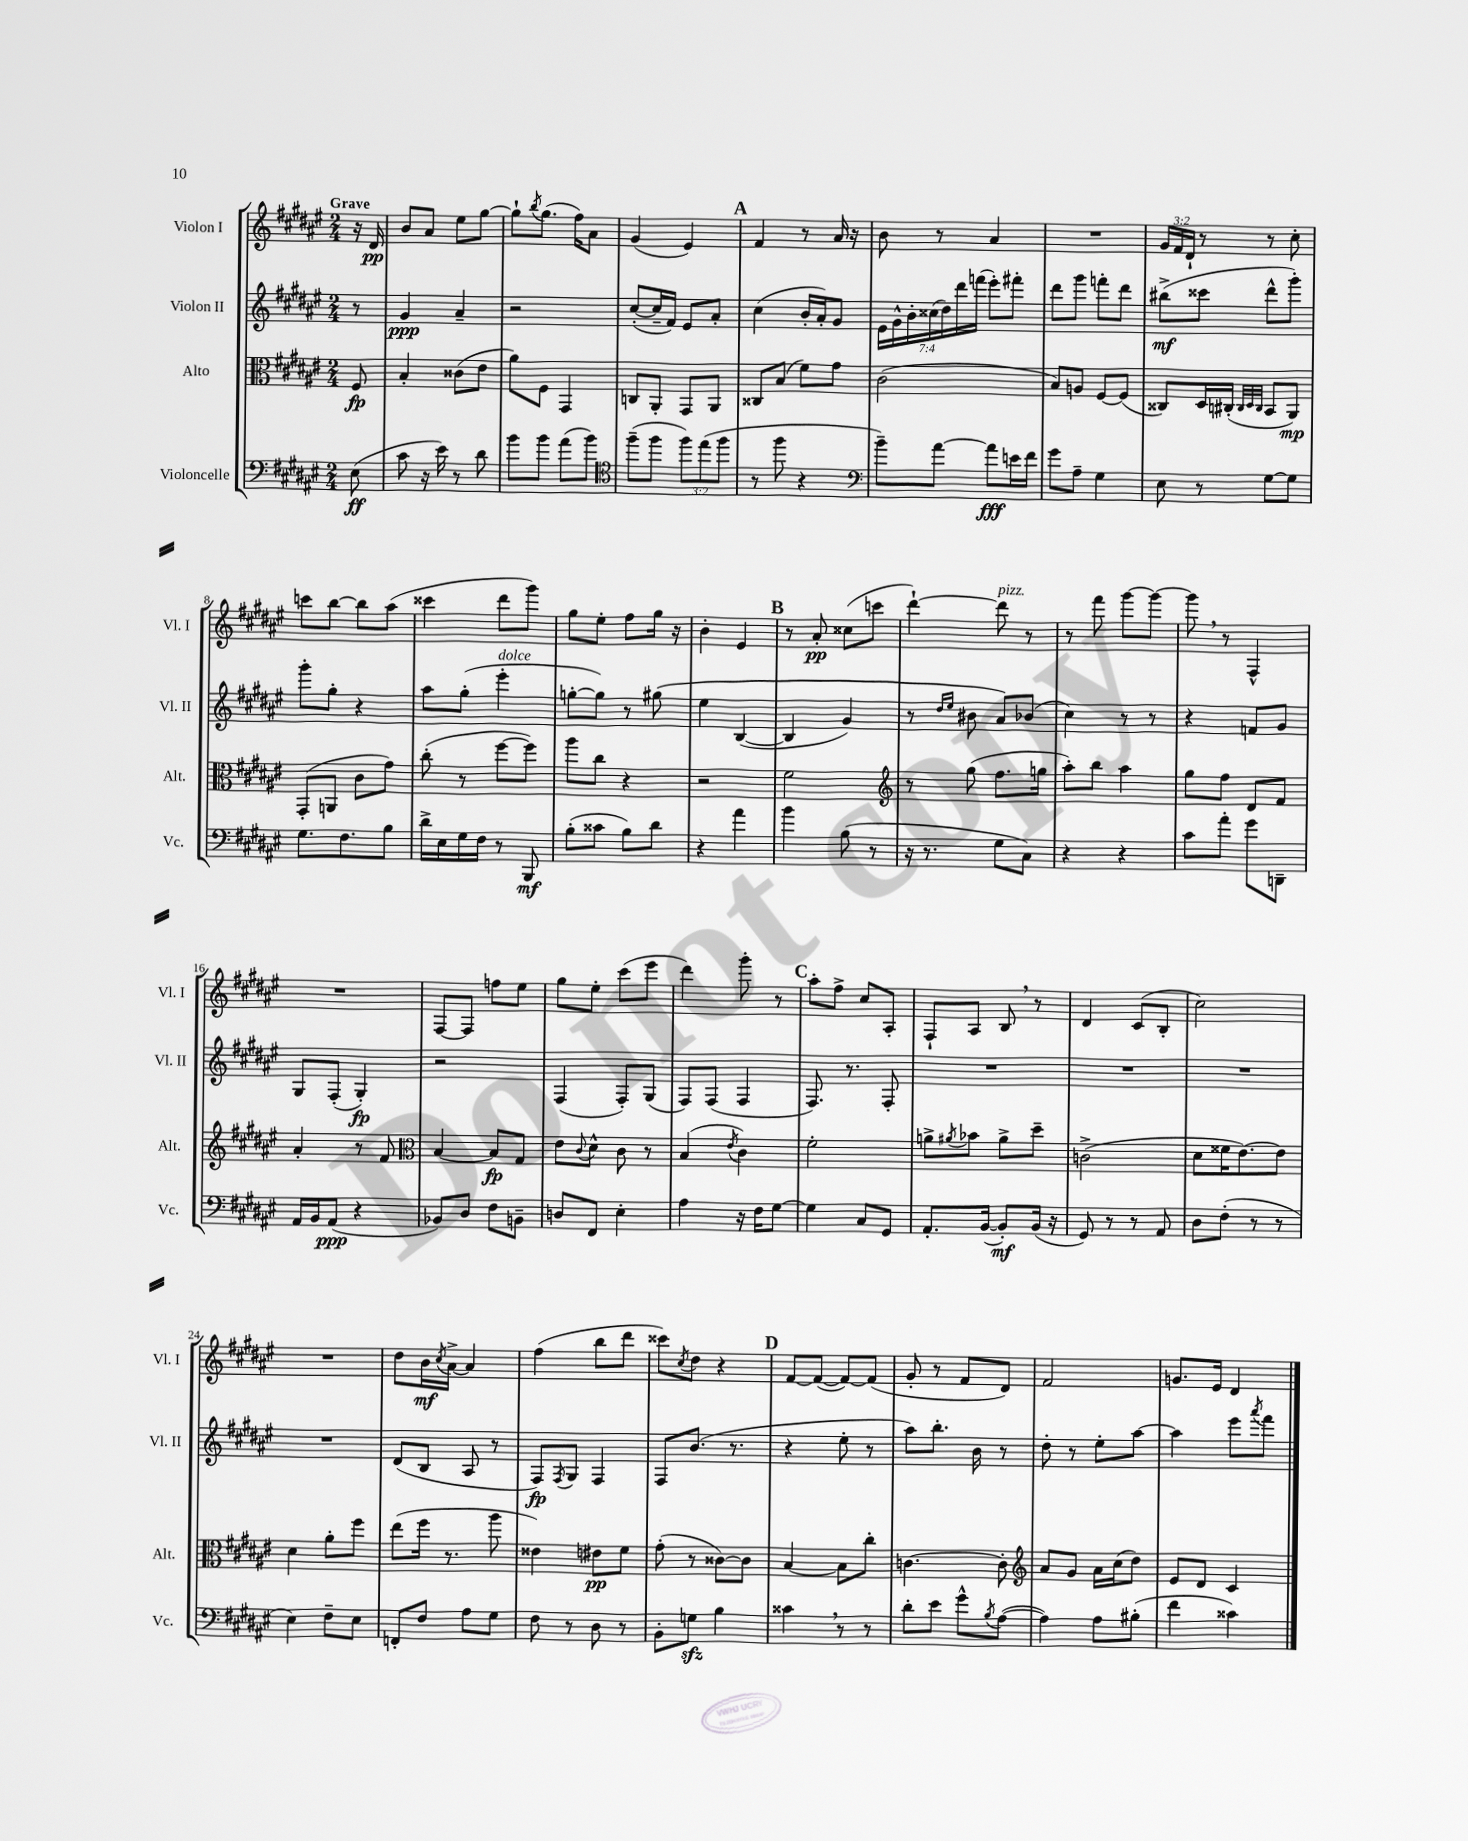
<<
\new StaffGroup <<
\new Staff = "s0" \with { instrumentName = "Violon I" shortInstrumentName = "Vl. I" } {
    \clef treble \key fis \major \numericTimeSignature \time 2/4 \override Staff.TupletNumber.text = #tuplet-number::calc-fraction-text \partial 8 \tempo "Grave"
    r16 dis'16\pp |
    b'8 ais'8 eis''8 gis''8~ |
    gis''8-! \acciaccatura { b''8 } gis''8.( fis''16) ais'8 |
    gis'4( eis'4) |
    \mark \markup { \bold "A" } fis'4 r8 ais'16 r16 |
    b'8 r8 ais'4 |
    R2 |
    \tuplet 3/2 { gis'16 fis'16 dis'16-! } r8 r8 cis''8-. |
    c'''8 b''8~ b''8 ais''8( |
    cisis'''4 dis'''8 gis'''8) |
    gis''8 eis''8-. fis''8 gis''16 r16 |
    b'4-. eis'4 |
    \mark \markup { \bold "B" } r8 ais'8-.\pp cisis''8( c'''8 |
    dis'''4~-!) dis'''8^\markup { \italic "pizz." } r8 |
    r8 fis'''8 gis'''8~ gis'''8~ |
    gis'''8 \breathe r8 fis4-^ |
    R2 |
    fis8~ fis8 f''8 eis''8 |
    gis''8 eis''8-. cis'''8( eis'''8 |
    dis'''4) gis'''8-. r8 |
    \mark \markup { \bold "C" } ais''8-. fis''8-> cis''8 ais8-. |
    fis8-! ais8 b8 \breathe r8 |
    dis'4 cis'8( b8-. |
    cis''2) |
    R2 |
    dis''8 b'16\mf \acciaccatura { cis''8 } ais'16~-> ais'4 |
    fis''4( b''8 dis'''8 |
    cisis'''8) \acciaccatura { cis''8 } dis''8 r4 |
    \mark \markup { \bold "D" } fis'8~ fis'8~( fis'8~) fis'8( |
    gis'8-. r8 fis'8 dis'8) |
    fis'2 |
    g'8. eis'16 dis'4 \bar "|." |
}
\new Staff = "s1" \with { instrumentName = "Violon II" shortInstrumentName = "Vl. II" } {
    \clef treble \key fis \major \numericTimeSignature \time 2/4 \override Staff.TupletNumber.text = #tuplet-number::calc-fraction-text \partial 8
    r8 |
    gis'4\ppp ais'4-- |
    r2 |
    cis''8~-.( cis''16-- fis'16) eis'8 ais'8-. |
    \mark \markup { \bold "A" } cis''4( b'16-. ais'16-.) gis'8 |
    \tuplet 7/4 { eis'16 gis'16-^ b'16-. cisis''16( dis''16) dis'''16 f'''16( } eis'''8-.) fis'''8-. |
    dis'''8 gis'''8 f'''8-. dis'''8 |
    bis''8->\mf( cisis'''8 dis'''8-^ gis'''8-.) |
    gis'''8-. gis''8-. r4 |
    ais''8 gis''8-.( eis'''4-.^\markup { \italic "dolce" } |
    g''8~-. g''8) r8 gis''8\( |
    eis''4 b4~( |
    \mark \markup { \bold "B" } b4 gis'4) |
    r8 \grace { dis''16 eis''16 } bis'8 ais'8\) bes'8( |
    cis''4) r8 r8 |
    r4 f'8 gis'8 |
    gis8 fis8-.( gis4-.\fp) |
    r2 |
    fis4( fis8-.) gis8( |
    fis8) fis8( fis4 |
    \mark \markup { \bold "C" } fis8.) r8. fis8-. |
    R2 |
    R2 |
    R2 |
    R2 |
    dis'8( b8 ais8 r8 |
    fis8\fp) \acciaccatura { fis8 } gis8 fis4 |
    fis8 b'8.( r8. |
    \mark \markup { \bold "D" } r4 eis''8-. r8 |
    ais''8) b''8.-. b'16 r8 |
    dis''8-. r8 eis''8-. ais''8~ |
    ais''4 eis'''8 \acciaccatura { ais'''8 } fis'''8 \bar "|." |
}
\new Staff = "s2" \with { instrumentName = "Alto" shortInstrumentName = "Alt." } {
    \clef alto \key fis \major \numericTimeSignature \time 2/4 \partial 8
    fis8\fp |
    b4-. cisis'8( eis'8 |
    ais'8) fis8 gis,4 |
    c8 ais,8-. gis,8 ais,8 |
    \mark \markup { \bold "A" } cisis8 b8( fis'8) gis'8 |
    cis'2( |
    b8) a8 fis8~ fis8( |
    cisis8) dis16 cis16-.( \grace { cis32 dis32 cis32 } b,8 ais,8\mp) |
    gis,8-.( a,8 cis'8 gis'8) |
    cis''8-.( r8 fis''8~ fis''8) |
    ais''8 cis''8 r4 |
    r2 |
    \mark \markup { \bold "B" } fis'2 |
    \clef treble r8 gis''8( fis''8. g''16 |
    ais''8-.) b''8 ais''4 |
    gis''8 fis''8 dis'8 fis'8 |
    ais'4-. r8 fis'8 |
    \clef alto b4~ b8\fp gis8 |
    eis'8 \appoggiatura { cis'8 } dis'8-^ cis'8 r8 |
    b4( \acciaccatura { eis'8 } cis'4) |
    \mark \markup { \bold "C" } fis'2-. |
    a'8-> \acciaccatura { ais'8 } bes'8 ais'8-> dis''8-- |
    c'2->( |
    dis'8 fisis'16 eis'8.~) eis'8 |
    dis'4 ais'8-. fis''8 |
    eis''8( fis''16 r8. ais''8 |
    eisis'4) eis'8\pp fis'8 |
    gis'8-.( r8 cisis'8~) cisis'8 |
    \mark \markup { \bold "D" } b4~ b8 cis''8-. |
    c'4.~ c'8-. |
    \clef treble ais'8 gis'8 ais'16 cis''16( dis''8) |
    eis'8 dis'8 cis'4 \bar "|." |
}
\new Staff = "s3" \with { instrumentName = "Violoncelle" shortInstrumentName = "Vc." } {
    \clef bass \key fis \major \numericTimeSignature \time 2/4 \override Staff.TupletNumber.text = #tuplet-number::calc-fraction-text \partial 8
    eis8\ff( |
    cis'8 r16 eis'16) r8 dis'8 |
    b'8 b'8 ais'8( b'8) |
    \clef tenor fis''8--( fis''8 \tuplet 3/2 { fis''8) eis''8( fis''8 } |
    \mark \markup { \bold "A" } r8 fis''8 r4 |
    \clef bass b'8--) ais'8~ ais'8\fff e'16 fis'16 |
    gis'8 ais8-- gis4 |
    eis8 r8 gis8~ gis8 |
    gis8. fis8. b8 |
    dis'16-> eis16 gis16 fis16 r8 b,,8\mf |
    b8-.( cisis'8 b8) dis'8 |
    r4 ais'4 |
    \mark \markup { \bold "B" } b'4 b8( r8 |
    r16 r8. gis8 cis8) |
    r4 r4 |
    cis'8 ais'8-. gis'8 d,8-- |
    ais,16 b,16 ais,8\ppp( r4 |
    bes,8) dis8 fis8 b,8-- |
    d8 fis,8 eis4-. |
    ais4 r16 fis16 gis8~ |
    \mark \markup { \bold "C" } gis4 cis8 gis,8 |
    ais,8.-. b,16~( b,8-.\mf) b,16( r16 |
    gis,8) r8 r8 ais,8 |
    dis8 fis8-.( r8 r8 |
    eis4) fis8-- eis8 |
    f,8-. fis8 ais8 gis8 |
    fis8 r8 dis8 r8 |
    b,8-. g8\sfz b4 |
    \mark \markup { \bold "D" } cisis'4 \breathe r8 r8 |
    dis'8-. eis'8 gis'8-^ \acciaccatura { b8 } ais8~( |
    ais4) ais8 bis8-.( |
    fis'4 cisis'4) \bar "|." |
}
>>
>>
